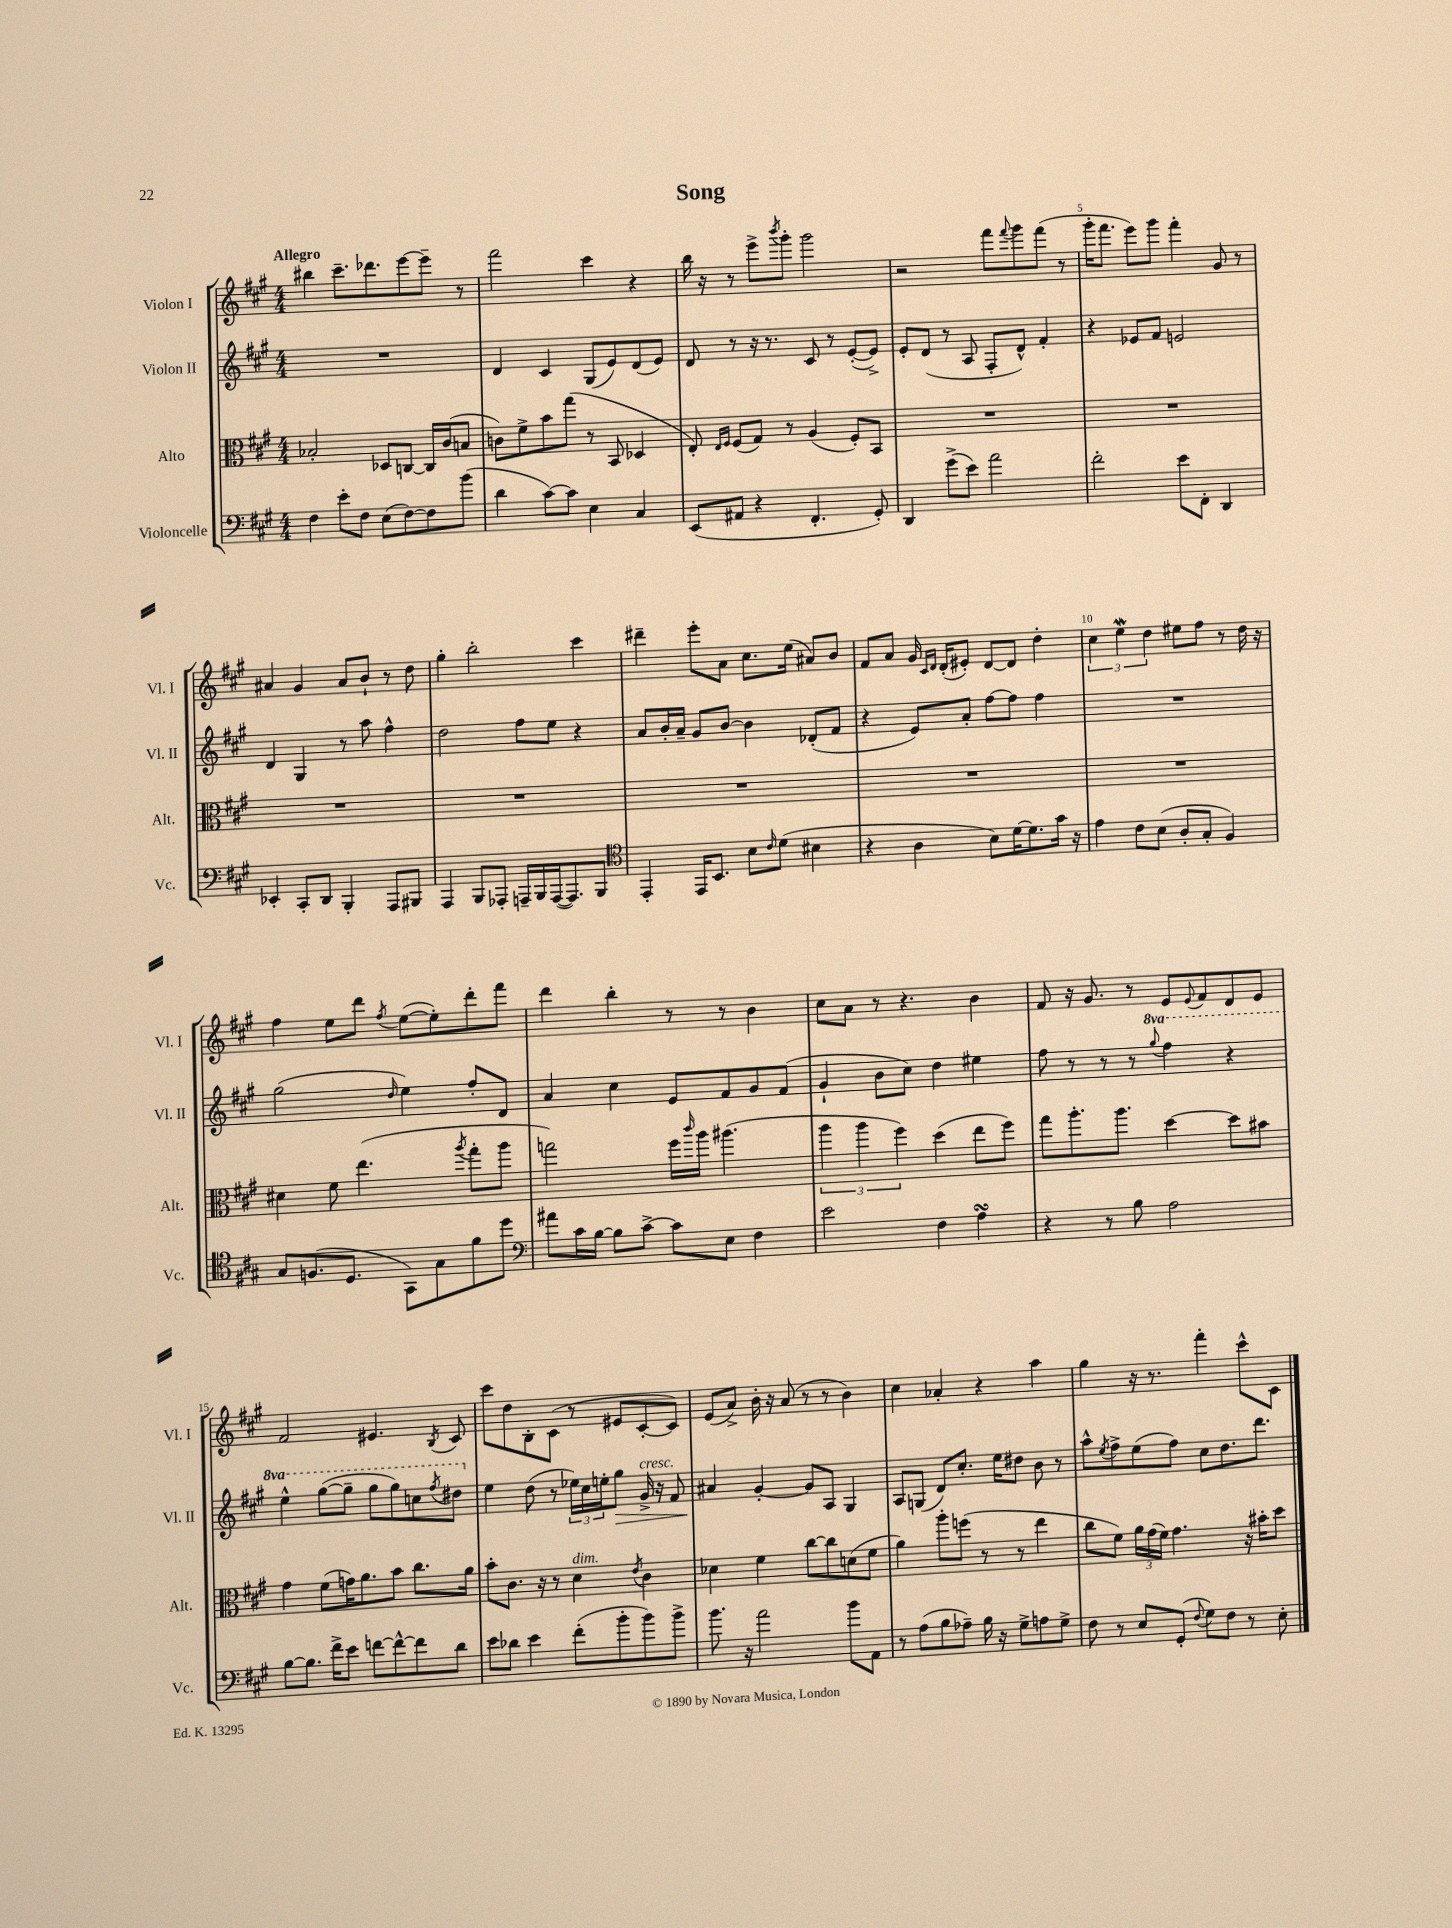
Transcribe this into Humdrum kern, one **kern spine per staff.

**kern	**kern	**kern	**kern
*staff4	*staff3	*staff2	*staff1
*clefF4	*clefC3	*clefG2	*clefG2
*k[f#c#g#]	*k[f#c#g#]	*k[f#c#g#]	*k[f#c#g#]
*M4/4	*M4/4	*M4/4	*M4/4
4F#	2B-'	1r	4bb#
8e'	.	.	8.ccc#~
8F#	.	.	.
.	.	.	8.ddd-
(8E	8D-	.	.
[8F#)	[8C	.	[8eee
8F#]	16C]	.	8eee~]
.	(16c#	.	.
(8b	8B	.	8r
=	=	=	=
4d	8c)	4d	2fff#
.	8f#^	.	.
[8c#)	8b	4c#	.
8c#]	(8gg#	.	.
4E	8r	(8G#	4ccc#
.	8BB	8e)	.
4C#	4D-	(8d	4r
.	.	8e)	.
=	=	=	=
(8EE	8E')	8d	16bb
.	.	.	16r
.	16qqE	.	.
.	16qqF#	.	.
8AA#	(8F#	8r	8r
4r	8G#)	16r	8eee^
.	.	8.r	.
.	.	.	8qbbb
.	8r	.	8ggg#'
4.FF#'	(4A	8c#	2ggg#
.	.	8r	.
.	8F#')	([8e'	.
8GG#')	8BB	8e^])	.
=	=	=	=
4DD	1r	8e'	2r
.	.	(8d	.
(8g#^	.	8r	.
8e)	.	8A	.
2a	.	8F#'	8fff#
.	.	.	8qqfff#
.	.	8d^^)	8ggg#
.	.	4f#'	(8fff#
.	.	.	8r
=	=	=	=
2f#'	1r	4r	16ggg#'
.	.	.	8.fff#
.	.	8e-	8eee)
.	.	8f#	8ggg#
8e	.	2e	4fff#'
8FF#'	.	.	.
4DD	.	.	8g#
.	.	.	8r
=	=	=	=
4EE-'	1r	4d	4a#
8CC#'	.	4G#	4g#
8DD	.	.	.
4BBB'	.	8r	8a#
.	.	8aa	8b`
8AAA	.	4ff#^^	8r
8BBB#	.	.	8dd
=	=	=	=
4AAA	1r	2dd	4gg#'
8BBB	.	.	2bb'
8AAA-'	.	.	.
16AAA~	.	8ff#	.
16BBB	.	.	.
([16AAA	.	8ee	.
8.AAA])	.	.	.
.	.	4r	4ccc#
8BBB	.	.	.
=	=	=	=
*clefC4	*	*	*
4EE'	1r	8a	4ddd#~
.	.	16b'	.
.	.	16a~	.
16EE	.	8g#	8eee'
8.BB	.	.	.
.	.	[8b	8a
8B	.	4b]	8.cc#
16qqc#	.	.	.
(8d	.	.	.
.	.	.	(16ee
4B#	.	(8d-'	8a#)
.	.	8f#	8b
=	=	=	=
4r	1r	4r	8f#
.	.	.	8a
4A	.	8e)	16g#
.	.	.	16qqc#
.	.	.	16qqd
.	.	.	(16d'
.	.	8a'	8e#')
8B)	.	[8ff#	[8d
[16d	.	8ff#]	8d]
8.d]	.	.	.
.	.	4ff#	4dd'
16g#	.	.	.
16r	.	.	.
=	=	=	=
4e	1r	1r	6cc#
.	.	.	6ee
8c#	.	.	.
.	.	.	6dd
(8B	.	.	.
8A'	.	.	8ee#
8G#'	.	.	8ff#
4F#)	.	.	8r
.	.	.	16dd
.	.	.	16r
=	=	=	=
8G#	4d#	(2gg#	4ff#
(8.F	.	.	.
.	8f#	.	8ee
8.D	.	.	.
.	(4.ee	.	8ddd
.	.	16qqdd	8qff#
8GG#)	.	4ee)	([8ee
8G#	.	.	8ee'])
.	8qaa	.	.
8f#	8gg#'	8ff#'	8ddd'
8dd	8aa	8d	8fff#
=	=	=	=
*clefF4	*	*	*
8a#	2gg)	4a	4ddd
16c#	.	.	.
[16B	.	.	.
8B]	.	4cc#	4bb'
[8c#^	.	.	.
8c#]	16ff#	8e	8r
.	16qqccc#	.	.
.	16aa	.	.
8E	(4.aa#	8f#	8r
4F#	.	8g#	4b
.	.	(8f#	.
=	=	=	=
2e	6aa	4g#`	8cc#
.	.	.	8a
.	6aa	.	.
.	.	8b	8r
.	6ff#)	.	.
.	.	8cc#)	4.r
4F#	(4dd	4dd	.
4A	8ee	4ee#	4b
.	8ff#)	.	.
=	=	=	=
4r	8gg#	8ff#	8f#
.	8.aa'	8r	16r
.	.	.	8.g#
8r	.	8r	.
.	8.aa	.	.
8B	.	8r	8r
.	.	8qqggg#	.
2A	[4dd	4fff#	8e
.	.	.	8qqe
.	.	.	8f#
.	8dd]	4r	8d
.	8b#	.	8e
=	=	=	=
[8B	4g#	4eee^^	2f#
8.B]	.	.	.
.	(8f#	([8ggg#	.
16f#^	.	.	.
8e	16g)	8ggg#~]	.
.	8.a	.	.
[8f	.	8ggg#	4.e#
8f^^_	8b	8ggg#)	.
8f]	8.cc#	8ccc	.
.	.	8qfff#	8qB
8d	.	8ddd#	8c#
.	16a	.	.
=	=	=	=
8e	8b'	4ee	8ccc#
8d-	8.c#	.	8dd
4e	.	(8dd	8B'
.	16r	.	.
.	8r	8r	(8c#
(8f#'	4d	24ee-)	8r
.	.	24cc#	.
.	.	24ee'	.
8b'	.	8gg#	8e#
.	8qe	.	.
8b)	4c#	16g#^	[8c#'
.	.	16r	.
8b^	.	8f#	8c#])
=	=	=	=
8.b	4d-	4a#	(8e
.	.	.	8a^)
16r	.	.	.
2a	4f#	[4g#'	16b'
.	.	.	16r
.	.	.	(8a
.	[8cc#	8g#]	8r
.	8cc#]	8A	8r
8b	(8d	4G#	4b)
8AA	8f#	.	.
=	=	=	=
8r	4a)	8A	4cc#
(8A	.	(8G	.
8B	8aa'	8d)	4a-'
8A-~)	(8ff	8.cc#'	.
16B	8r	.	4r
16r	.	16ee	.
8G#^	8r	8dd#	.
8A	4ee	8b	4aa
8G#^	.	8r	.
=	=	=	=
8F#	8cc#	8aa^^	4gg#
.	.	8qee	.
8r	8f#)	8ff#^	.
8E	24a	(8ee	16r
.	(24g#	.	.
.	.	.	8.r
.	24f#)	.	.
(8GG#'	4.g#	8ff#)	.
8qqF#	.	.	.
8G#)	.	8cc#	4fff#'
8F#	.	8.dd	.
8r	16r	.	8ccc#^^
.	16b#'	8.ddd	.
8E'	8dd	.	8c#
==	==	==	==
*-	*-	*-	*-
